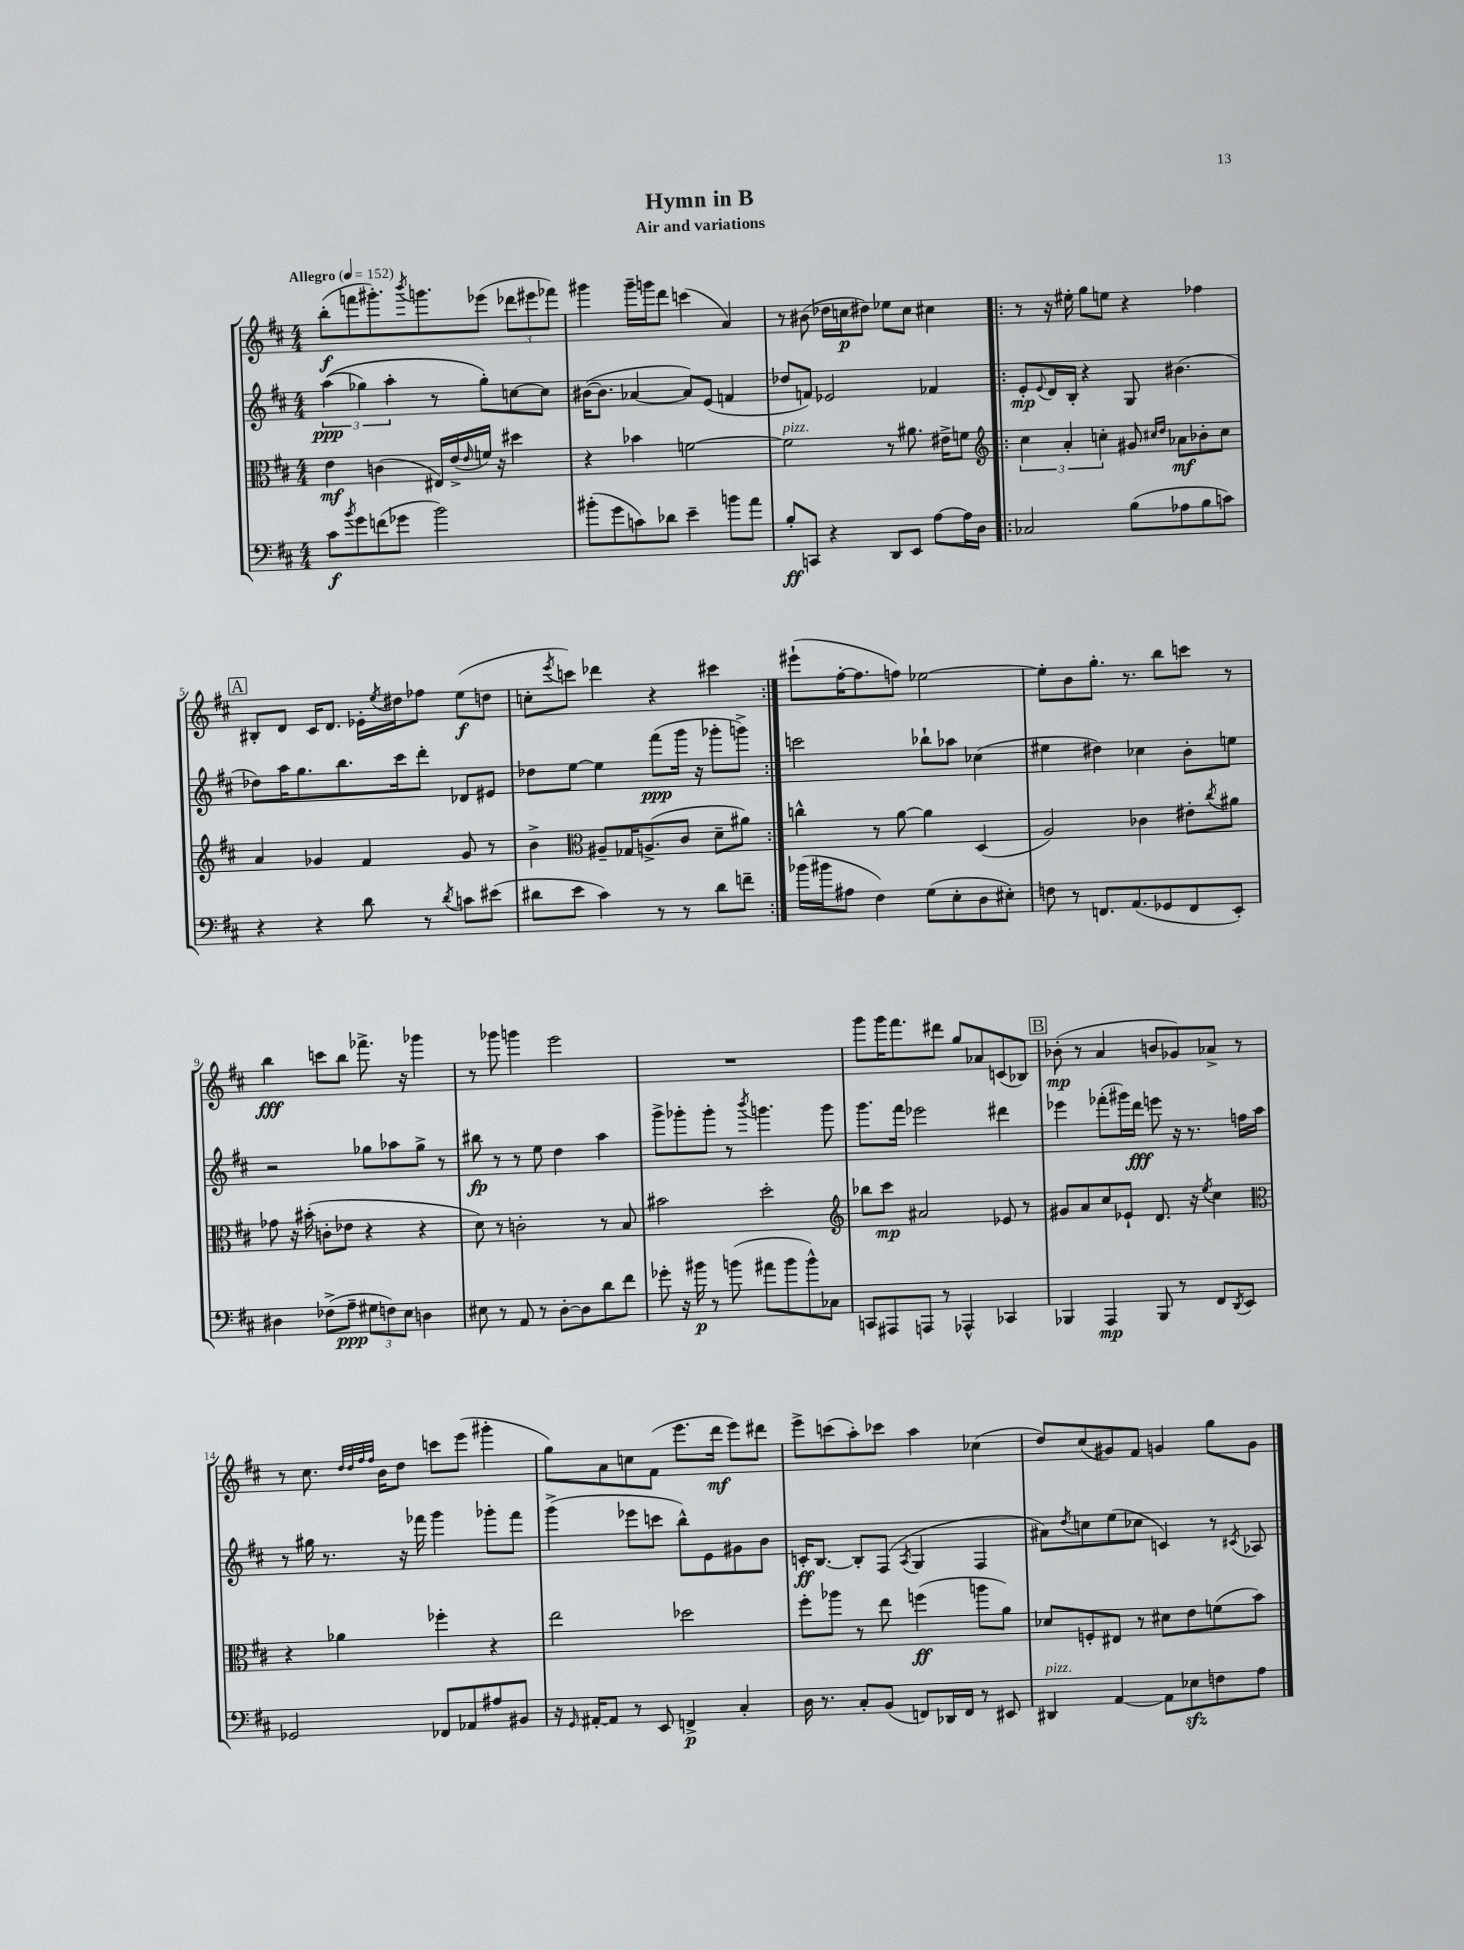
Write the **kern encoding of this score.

**kern	**dynam	**kern	**dynam	**kern	**dynam	**kern	**dynam
*part4	*part4	*part3	*part3	*part2	*part2	*part1	*part1
*staff4	*staff4	*staff3	*staff3	*staff2	*staff2	*staff1	*staff1
*clefF4	*	*clefC3	*	*clefG2	*	*clefG2	*
*k[f#c#]	*	*k[f#c#]	*	*k[f#c#]	*	*k[f#c#]	*
*M4/4	*	*M4/4	*	*M4/4	*	*M4/4	*
*MM152	*	*MM152	*	*MM152	*	*MM152	*
=1	=1	=1	=1	=1	=1	=1	=1
!	!	!	!	!	!	!LO:TX:a:B:t=Allegro	!
8c#\L	f	4e\	mf	((6aa\	ppp	(8bb'\L	f
8qb/	.	.	.	.	.	.	.
8g\	.	.	.	.	.	8fffn\	.
.	.	.	.	6gg-X\)	.	.	.
(8fn\	.	(4cn\	.	.	.	8.ggg#X'\)	.
.	.	.	.	6aa'\	.	.	.
8g-X\J	.	.	.	.	.	.	.
.	.	.	.	.	.	8qbbb/	.
.	.	.	.	.	.	8.gggn\	.
2b\)	.	16E#X/LL)	.	8r	.	.	.
.	.	(16e^/	.	.	.	.	.
.	.	16qqe/	.	.	.	.	.
.	.	16fn/JJ)	.	8gg-'\L)	.	(8eee-X\J	.
.	.	16r	.	.	.	.	.
.	.	4dd#X\	.	[8ccn\	.	12ddd-X\L	.
.	.	.	.	.	.	12eee#X\	.
.	.	.	.	8cc\J]	.	.	.
.	.	.	.	.	.	12fff-X\J)	.
=2	=2	=2	=2	=2	=2	=2	=2
(8b#X'\L	.	4r	.	([16b#X\KL	.	4ggg#X\	.
.	.	.	.	8.b#\J]	.	.	.
8g\	.	.	.	.	.	.	.
8cn\)	.	4b-X\	.	[4a-X/	.	16ggg#~\LL	.
.	.	.	.	.	.	16gggn\J	.
8d-X\J	.	.	.	.	.	8ddd\J	.
4e~\	.	[2fn\	.	8a-/L])	.	(4cccn\	.
.	.	.	.	(8e/J	.	.	.
8bn\L	.	.	.	4fn/	.	4a/)	.
8a\J	.	.	.	.	.	.	.
=3	=3	=3	=3	=3	=3	=3	=3
!	!	!LO:TX:a:i:t=pizz.	!	!	!	!	!
8B'/L	ff	2f\]	.	8dd-X/L	.	8r	.
8CCn/J	.	.	.	8fn/J)	.	(8b#X\	.
4r	.	.	.	2e-X/	.	16dd-X\LL	.
.	.	.	.	.	.	16ccn\J	p
.	.	.	.	.	.	8dd#X\J)	.
8DD/L	.	8r	.	.	.	8ee-X\L	.
8EE/J	.	8.a#X\	.	.	.	8cc\J	.
[8A\L	.	.	.	4f-X/	.	4cc#X\	.
.	.	16e#X^\KL	.	.	.	.	.
16A\L]	.	8fn\J	.	.	.	.	.
16D\JJ	.	.	.	.	.	.	.
=4!|:	=4!|:	=4!|:	=4!|:	=4!|:	=4!|:	=4!|:	=4!|:
*	*	*clefG2	*	*	*	*	*
2C-X/	.	6cc#\	.	8e'/L	mp	8r	.
.	.	.	.	8qqe/	.	.	.
.	.	.	.	16d/L	.	16r	.
.	.	6a'/	.	.	.	.	.
.	.	.	.	16B'/JJ	.	16ee#X'\	.
.	.	.	.	4r	.	8gg\L	.
.	.	6ccn'\	.	.	.	.	.
.	.	.	.	.	.	8een\J	.
(8B\L	.	8g#X/	.	8G/	.	4r	.
.	.	16qqcc#X/LL	.	.	.	.	.
.	.	16qqdd/JJ	.	.	.	.	.
8A-X\	.	8a-X\L	mf	(4.b#X\	.	.	.
8B\	.	8b-X'\	.	.	.	4ff-X\	.
8cn\J)	.	8cc#\J	.	.	.	.	.
!!LO:LB:g=z
!!LO:REH:place=s1:t=A
=5	=5	=5	=5	=5	=5	=5	=5
4r	.	4a/	.	8dd-X\L)	.	8B#X'/L	.
.	.	.	.	16aa\K	.	8d/J	.
.	.	.	.	8.gg\	.	.	.
4r	.	4g-X/	.	.	.	16c#/KL	.
.	.	.	.	.	.	8.d/J	.
.	.	.	.	8.bb\	.	.	.
8d\	.	4f#/	.	.	.	16e-X'\LL	.
.	.	.	.	.	.	8qee/	.
.	.	.	.	16ccc#\k	.	16dd#X\J	.
8r	.	.	.	8ddd'\J	.	8ff-X\J	.
8qd/	.	.	.	.	.	.	.
8cn\L	.	8g-/	.	8d-X/L	.	(8ee\L	f
(8e#X\J	.	8r	.	8e#X/J	.	8ddn\J	.
=6	=6	=6	=6	=6	=6	=6	=6
8d#X\L	.	4b^\	.	8dd-X\L	.	8ccn'\L	.
.	.	.	.	.	.	8qeee/	.
8e\J	.	.	.	[8ee\J	.	8cccn\J)	.
*	*	*clefC3	*	*	*	*	*
4c#\)	.	8A#X~/L	.	4ee\]	.	4ddd-X\	.
.	.	16G-X/K	.	.	.	.	.
.	.	(8.An^/	.	.	.	.	.
8r	.	.	.	(8fff#\L	ppp	4r	.
8r	.	8c#/J	.	16ggg\Jk	.	.	.
.	.	.	.	16r	.	.	.
8d#\L	.	8d~\L	.	8ggg-X'\L	.	4ccc#X\	.
8fn~\J	.	8a#X\J)	.	8gggn^\J)	.	.	.
=7:|!	=7:|!	=7:|!	=7:|!	=7:|!	=7:|!	=7:|!	=7:|!
(16b-X\LL	.	4ccn^^\	.	2cccn\	.	(8eee#X`\L	.
16b#X\J	.	.	.	.	.	.	.
8A#X\J	.	.	.	.	.	[16ff#'\K	.
.	.	.	.	.	.	8.ff#\]	.
4F#\)	.	8r	.	.	.	.	.
.	.	[8a\	.	.	.	8ffn\J)	.
(8G\L	.	4a\]	.	8bb-X`\L	.	[2ee-X\	.
8E'\	.	.	.	8aa-X\J	.	.	.
8D\	.	(4D/	.	(4cc-X\	.	.	.
8E#X'\J)	.	.	.	.	.	.	.
=8	=8	=8	=8	=8	=8	=8	=8
8Fn\	.	2A/)	.	4ee#X\	.	8ee-'\L]	.
8r	.	.	.	.	.	8b\	.
8.FFn/L	.	.	.	4dd#X\)	.	8.gg'\J	.
(8.AA/	.	.	.	.	.	8.r	.
.	.	4c-X\	.	4cc-X\	.	.	.
8GG-X/	.	.	.	.	.	8bb\L	.
8FF/	.	8e#X'\L	.	8b'\L	.	8cccn\J	.
.	.	8qcc#/	.	.	.	.	.
8EE'/J)	.	8a#X\J	.	8een\J	.	8r	.
!!LO:LB:g=z
=9	=9	=9	=9	=9	=9	=9	=9
4D#X\	.	8g-X\	.	2r	.	4bb\	fff
.	.	16r	.	.	.	.	.
.	.	(16b#X'\	.	.	.	.	.
(8F-X^\L	.	8cn'\L	.	.	.	8cccn\L	.
8A~\J	ppp	8e-X\J	.	.	.	8bb\J	.
12G#X\L	.	4r	.	8gg-X\L	.	8.fff-X^\	.
12Fn\)	.	.	.	.	.	.	.
.	.	.	.	8aa-X\	.	.	.
12E\J	.	.	.	.	.	.	.
.	.	.	.	.	.	16r	.
4Dn\	.	4r	.	8gg-^\J	.	4ggg-X\	.
.	.	.	.	8r	.	.	.
=10	=10	=10	=10	=10	=10	=10	=10
8E#X\	.	8d\)	.	8bb#X\	fp	8r	.
8r	.	8r	.	8r	.	8ggg-X\	.
8AA/	.	2cn'\	.	8r	.	4gggn\	.
8r	.	.	.	8ee\	.	.	.
[8D'\L	.	.	.	4dd\	.	2eee\	.
8D\]	.	.	.	.	.	.	.
8d\	.	8r	.	4aa\	.	.	.
8f#\J	.	8B/	.	.	.	.	.
=11	=11	=11	=11	=11	=11	=11	=11
8g-X'\	.	2b#X\	.	8ggg^\L	.	1r	.
16r	.	.	.	8ggg-X'\	.	.	.
16b#X\	p	.	.	.	.	.	.
8r	.	.	.	8ggg-'\J	.	.	.
(8bn\	.	.	.	8r	.	.	.
.	.	.	.	8qbbb/	.	.	.
8a#X\L	.	2dd'\	.	4.gggn\	.	.	.
8b\	.	.	.	.	.	.	.
8b^^\)	.	.	.	.	.	.	.
8C-X\J	.	.	.	8ggg\	.	.	.
=12	=12	=12	=12	=12	=12	=12	=12
*	*	*clefG2	*	*	*	*	*
8CCn/L	.	8bb-X\L	.	8.ggg\L	.	8ggg\L	.
8AAA#X/	.	8ccc#\J	mp	.	.	16ggg\K	.
.	.	.	.	16fff#\Jk	.	8.fff#\	.
8AAAn/J	.	2a#X/	.	2eee-X\	.	.	.
8r	.	.	.	.	.	8ddd#X\J	.
4AAA-X^^/	.	.	.	.	.	8gg/L	.
.	.	.	.	.	.	8a-X/	.
4CC-X/	.	8e-X/	.	4ddd#X\	.	(8cn/	.
.	.	8r	.	.	.	8B-X/J)	.
!!LO:REH:place=s1:t=B
=13	=13	=13	=13	=13	=13	=13	=13
4BBB-X/	.	8g#X/L	.	4eee-X\	.	(8b-X'\	mp
.	.	8a/	.	.	.	8r	.
4AAA/	mp	8cc#/	.	(8fff-X'\L	.	4a/	.
.	.	8e-X`/J	.	16ggg#X\L)	.	.	.
.	.	.	.	16ddd\JJ	fff	.	.
8BBB-/	.	8.d/	.	8eeen\	.	8bn/L	.
8r	.	.	.	16r	.	8g-X/)	.
.	.	16r	.	8.r	.	.	.
.	.	8qee/	.	.	.	.	.
8FF#/L	.	4cc#\	.	.	.	8a-X^/J	.
8qDD/	.	.	.	.	.	.	.
8EE/J	.	.	.	16ffn\LL	.	8r	.
.	.	.	.	16aa\JJ	.	.	.
!!LO:LB:g=z
=14	=14	=14	=14	=14	=14	=14	=14
*	*	*clefC3	*	*	*	*	*
2GG-X/	.	4r	.	8r	.	8r	.
.	.	.	.	16gg#X\	.	8.cc#\	.
.	.	.	.	8.r	.	.	.
.	.	4a-X\	.	.	.	.	.
.	.	.	.	.	.	32qqdd/LLL	.
.	.	.	.	.	.	32qqdd/	.
.	.	.	.	.	.	32qqff#/	.
.	.	.	.	.	.	32qqff#/JJJ	.
.	.	.	.	.	.	16b\KL	.
.	.	.	.	16r	.	8dd\J	.
.	.	.	.	16fff-X\	.	.	.
8FF-X/L	.	4ff-X'\	.	4ggg\	.	8cccn\L	.
8AA-X/	.	.	.	.	.	(8eee\J	.
8A#X/	.	4r	.	8ggg-X'\L	.	4ggg#X'\	.
8BB#X/J	.	.	.	8fff-\J	.	.	.
=15	=15	=15	=15	=15	=15	=15	=15
16r	.	2ee\	.	(4ggg^\	.	8gg\L)	.
16qqGG/	.	.	.	.	.	.	.
[16AA#X'/KL	.	.	.	.	.	.	.
8AA#/J]	.	.	.	.	.	8a\	.
8r	.	.	.	8eee-X\L	.	8ccn\	.
8EE/	.	.	.	8cccn\J	.	(8f#\J	.
4FFn^/	p	2dd-X\	.	8bb^^\L)	.	8.eee\L	.
.	.	.	.	8e\	.	.	.
.	.	.	.	.	.	16ddd\Jk	mf
4C#'/	.	.	.	8g#X\	.	8eee\L)	.
.	.	.	.	8b\J	.	8ddd#X\J	.
=16	=16	=16	=16	=16	=16	=16	=16
16D\	.	8ff#'\L	.	16cn'/KL	ff	8eee^\L	.
8.r	.	.	.	[8.B/J	.	.	.
.	.	8aa-X\J	.	.	.	(8cccn\	.
8C#'/L	.	8r	.	8B'/L]	.	8aa'\)	.
(8BB/J	.	8ee\	.	(8F#/J	.	8ccc-X\J	.
.	.	.	.	8qA/	.	.	.
8FFn/L)	.	(4ffn\	ff	4G/	.	4aa\	.
16DD-X/L	.	.	.	.	.	.	.
16FF/JJ	.	.	.	.	.	.	.
8r	.	8aan\L	.	4F#/	.	(4cc-X\	.
8EE#X/	.	8a\J)	.	.	.	.	.
=17	=17	=17	=17	=17	=17	=17	=17
!LO:TX:a:i:t=pizz.	!	!	!	!	!	!	!
4DD#X/	.	8d-X/L	.	8a#X\L)	.	8dd/L)	.
.	.	.	.	8qdd/	.	.	.
.	.	8Fn'/	.	8ccn\	.	(8cc#/	.
[4AA/	.	8E#X/J	.	(8ee\	.	8g#X/)	.
.	.	8r	.	8cc-X\J	.	8f#/J	.
8AA\L]	.	8d#X\L	.	4cn/)	.	4gn/	.
8E-Xzz\	.	8e\	.	.	.	.	.
8Fn\	.	(8fn\	.	8r	.	8gg\L	.
.	.	.	.	8qc#X/	.	.	.
8A\J	.	8b\J)	.	8A-X/	.	8g\J	.
==	==	==	==	==	==	==	==
*-	*-	*-	*-	*-	*-	*-	*-
